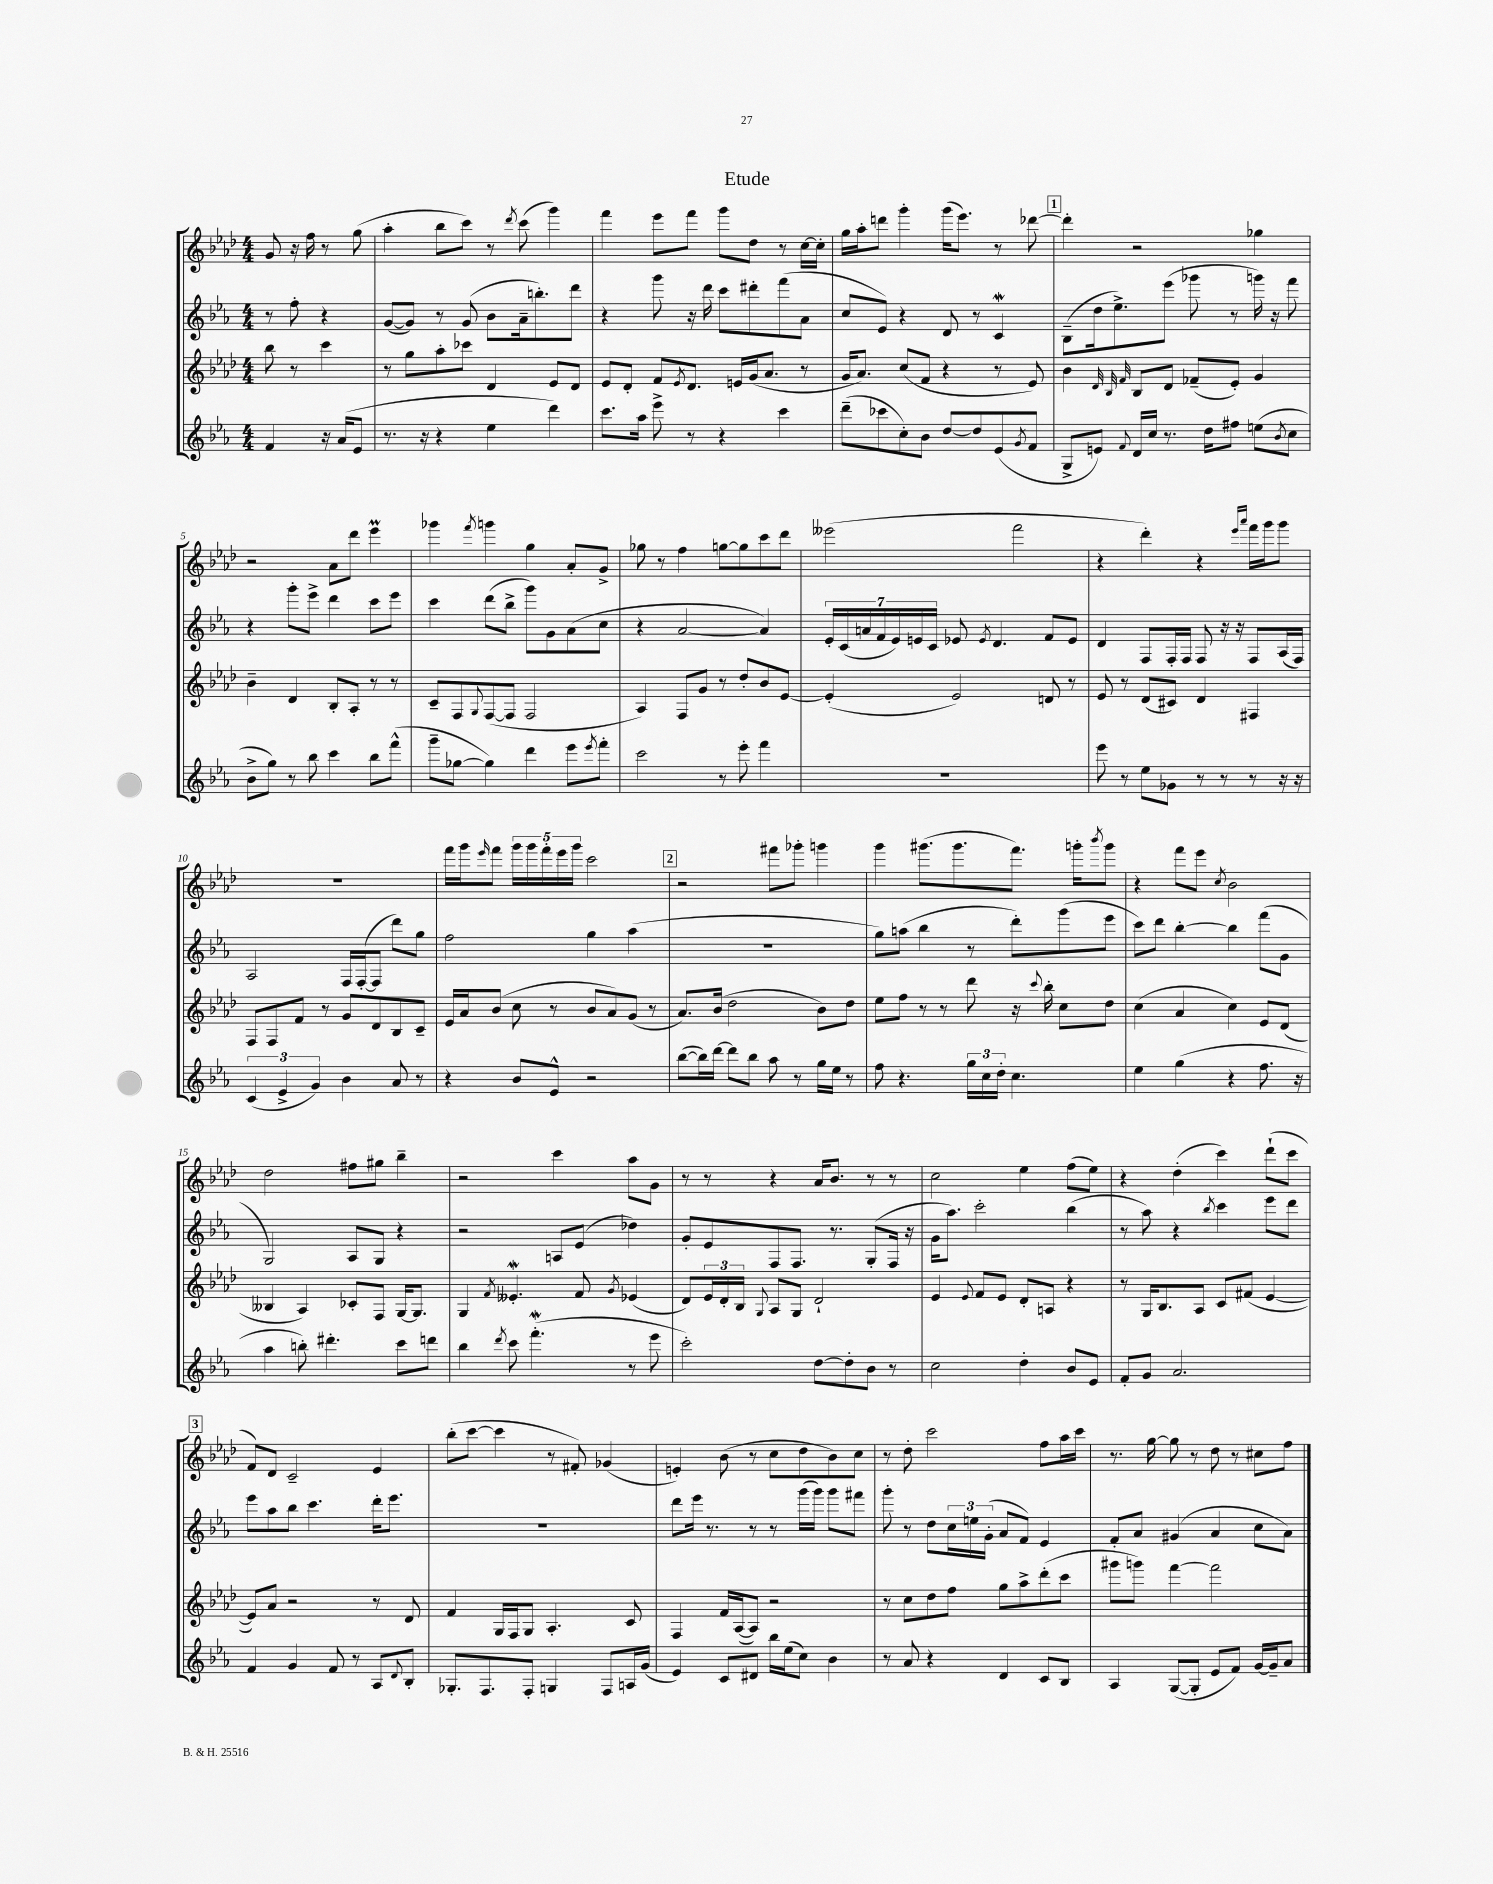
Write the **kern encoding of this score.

**kern	**kern	**kern	**kern
*part4	*part3	*part2	*part1
*staff4	*staff3	*staff2	*staff1
*clefG2	*clefG2	*clefG2	*clefG2
*k[b-e-a-]	*k[b-e-a-d-]	*k[b-e-a-]	*k[b-e-a-d-]
*M4/4	*M4/4	*M4/4	*M4/4
=	=	=	=
4f/	8bb-\	8r	8g/
.	8r	8ff'\	16r
.	.	.	16ff\
16r	4ccc\	4r	8r
(16a-/KL	.	.	.
8e-/J	.	.	(8gg\
=1	=1	=1	=1
8.r	8r	([8g/L	4aa-'\
.	8gg\L	8g/J])	.
16r	.	.	.
4r	8aa-'\	8r	8bb-\L
.	8ccc-X\J	(8g/	8ccc\J)
4ee-\	4d-/	8b-\L	8r
.	.	.	8qddd-/
.	.	16a-~\k	(8ccc\
.	.	8.bbn'\)	.
4ddd\)	8e-/L	.	4ggg\)
.	8d-/J	8ddd\J	.
=2	=2	=2	=2
8.ccc\L	8e-/L	4r	4fff\
.	8d-'/J	.	.
16aa-\Jk	.	.	.
8eee-^\	8f/L	8ggg\	8eee-\L
.	8qe-/	.	.
8r	8.d-/J	16r	8fff\J
.	.	16ddd\	.
4r	.	8ccc\L	8ggg\L
.	16en/LL	.	.
.	(16g/J	8ddd#X'\	8dd-\J
.	8.a-/J	.	.
4ccc\	.	(8fff\	8r
.	8r	8a-\J	[16cc\LL
.	.	.	16cc'\JJ]
=3	=3	=3	=3
(8ddd~\L	16g/KL	8cc/L	16gg\LL
.	8.a-/J)	.	16aa-'\J
8ccc-X\	.	8e-/J)	8dddn\J
8cc'\)	(8cc/L	4r	4ggg'\
8b-\J	8f/J	.	.
[8dd/L	4r	8d/	(16ggg\KL
.	.	.	8.eee-\J)
8dd/]	.	8r	.
(8e-/	8r	4cW/	8r
8qg/	.	.	.
8f/J	8e-/)	.	[8ddd-X\
!!LO:REH:place=s1:t=1
=4	=4	=4	=4
8G^/L	4b-\	(8B-~\L	4ddd-'\]
8en/J)	.	16dd\k	.
.	.	8.ee-^\)	.
.	32qqd-/	.	.
.	32qqB-/	.	.
8qqf/	32qqf/	.	.
16d/LL	8B-/L	.	2r
16cc/JJ	.	.	.
8.r	8d-/J	(8eee-\J	.
.	(8f-X~/L	8ggg-X\	.
16dd\KL	.	.	.
8ff#X\J	8e-'/J)	8r	.
(8een\L	4g/	16gggn\)	4gg-X\
.	.	16r	.
8qb-/	.	.	.
8cc\J	.	8fff\	.
!!LO:LB:g=z
=5	=5	=5	=5
8b-^\L	4b-~\	4r	2r
8gg\J)	.	.	.
8r	4d-/	8ggg'\L	.
8bb-\	.	8eee-^\J	.
4ccc\	8B-'/L	4ddd\	8a-\L
.	8A-'/J	.	8ddd-\J
8bb-\L	8r	8ccc\L	4eee-M\
(8fff^^\J	8r	8eee-\J	.
=6	=6	=6	=6
8ggg~\L	8c~/L	4ccc\	4ggg-X\
[8gg-X\J	8F/	.	.
.	8qqG/	.	8qfff/
4gg-\])	([8F/	(8ddd\L	4gggn\
.	8F/J]	8bb-^\J	.
4ddd\	2F/	8ggg\L)	4gg\
.	.	8g\	.
8eee-\L	.	(8a-\	8a-'/L
8qeee-/	.	.	.
8fff'\J	.	8cc\J	8g^/J
=7	=7	=7	=7
2ccc\	4A-/)	4r	8gg-X\
.	.	.	8r
.	8F/L	[2a-/	4ff\
.	8g/J	.	.
8r	8r	.	[8ggn\L
8eee-'\	8dd-'/L	.	8gg\]
4fff\	8b-/	4a-/])	8ccc\
.	[8e-/J	.	8ddd-\J
=8	=8	=8	=8
1r	(4e-'/]	28e-'/LL	(2eee--X\
.	.	(28c/	.
.	.	28an/	.
.	.	28f/	.
.	.	28e-/)	.
.	.	28en/	.
.	.	28c/JJ	.
.	2e-/)	8e-X/	.
.	.	8qe-/	.
.	.	4.d/	.
.	.	.	2fff\
.	8dn/	8f/L	.
.	8r	8e-/J	.
=9	=9	=9	=9
8eee-\	8e-/	4d/	4r
8r	8r	.	.
8ee-\L	(8d-/L	8F/L	4ddd-'\)
8g-X\J	8c#X/J)	16F'/L	.
.	.	16F/JJ	.
8r	4d-/	8F/	4r
8r	.	16r	.
.	.	16r	.
.	.	.	16qqeee-/LL
.	.	.	16qqaaa-/JJ
8r	4F#X/	8F/L	16fff\LL
.	.	.	16ggg\J
16r	.	(16A-/L	8ggg\J
16r	.	16F/JJ)	.
!!LO:LB:g=z
=10	=10	=10	=10
(6c/	8F/L	2A-/	1r
.	8F/	.	.
6e-^/	.	.	.
.	8f/J	.	.
6g/)	.	.	.
.	8r	.	.
4b-\	8g/L	16F/LL	.
.	.	([16F'/J	.
.	8d-/	8F/J]	.
8a-/	8B-/	8ddd\L)	.
8r	8c~/J	8gg\J	.
=11	=11	=11	=11
4r	16e-/LL	2ff\	16fff\LL
.	16a-/J	.	16ggg\J
.	.	.	16qqeee-/
.	(8b-/J	.	8fff\J
8b-/L	8cc\	.	20ggg\LL
.	.	.	20ggg\
.	.	.	20fff'\
8e-^^/J	8r	.	.
.	.	.	20eee-\
.	.	.	20ggg\JJ
2r	8b-/L	4gg\	2ccc\
.	8a-/)	.	.
.	(8g/J	(4aa-\	.
.	8r	.	.
!!LO:REH:place=s1:t=2
=12	=12	=12	=12
([8bb-\L	8.a-/L)	1r	2r
16bb-\L])	.	.	.
[16ddd\JJ	(16b-/Jk	.	.
8ddd\L]	2dd-\	.	.
8bb-\J	.	.	.
8aa-\	.	.	8fff#X\L
8r	.	.	8ggg-X'\J
16gg\LL	8b-\L)	.	4gggn\
16ee-\JJ	.	.	.
8r	8dd-\J	.	.
=13	=13	=13	=13
8ff\	8ee-\L	8gg\L)	4ggg\
4.r	8ff\J	(8aan\J	.
.	8r	4bb-\	(8.ggg#X\L
.	8r	.	.
.	.	.	8.ggg#\
24gg\LL	8ddd-\	8r	.
24cc\	.	.	.
24dd'\JJ	.	.	.
4.cc\	16r	8ddd'\L)	8.fff\J)
.	8qqccc/	.	.
.	16bb-'\	.	.
.	8cc\L	(8ggg\	.
.	.	.	16gggn'\KL
.	.	.	8qbbb-/
.	8dd-\J	8eee-\J	8ggg\J
=14	=14	=14	=14
4ee-\	(4cc\	8ccc\L)	4r
.	.	8ddd\J	.
(4gg\	4a-/	[4bb-'\	8fff\L
.	.	.	8eee-\J
.	.	.	8qcc/
4r	4cc\)	4bb-\]	2b-\
8.ff\	8e-/L	(8fff\L	.
.	(8d-/J	8g\J	.
16r	.	.	.
!!LO:LB:g=z
=15	=15	=15	=15
4aa-\	4B--X/	2G/)	2dd-\
8bbn'\)	4A-/)	.	.
4.ddd#X'\	.	.	.
.	8c-X'/L	8A-/L	8ff#X\L
.	8F/J	8G/J	8gg#X\J
8ccc\L	[16G/KL	4r	4bb-~\
.	8.G/J]	.	.
8dddn\J	.	.	.
=16	=16	=16	=16
4bb-\	4G/	2r	2r
8qddd/	8qf/	.	.
8ccc\	4.e--Xw'/	.	.
(4.fffW'\	.	.	.
.	.	8An/L	4ccc\
.	8f/	(8e-/J	.
.	8qg/	.	.
8r	(4e-X/	4dd-X\)	8aa-\L
8eee-\	.	.	8g\J
=17	=17	=17	=17
2ccc'\)	8d-/L)	8g'/L	8r
.	24e-/L	8e-/	8r
.	24d-'/	.	.
.	24B-/JJ	.	.
.	8qqG/	.	.
.	8A-/L	8F/	4r
.	8G/J	8.F/J	.
[8dd\L	2d-`/	.	16a-/KL
.	.	8.r	8.b-/J
8dd'\]	.	.	.
8b-\J	.	(8G'/L	8r
8r	.	16F/Jk	8r
.	.	16r	.
=18	=18	=18	=18
2cc\	4e-/	16g\KL	2cc\
.	.	8.aa-\J)	.
.	8qqe-/	.	.
.	8f/L	2ccc'\	.
.	8e-/J	.	.
4dd'\	8d-'/L	.	4ee-\
.	8An/J	.	.
8b-/L	4r	(4bb-\	(8ff\L
8e-/J	.	.	8ee-\J)
=19	=19	=19	=19
8f'/L	8r	8r	4r
8g/J	16G/KL	8aa-\)	.
.	8.B-/	.	.
2.a-/	.	4r	(4dd-'\
.	8A-/J	.	.
.	.	8qbb-/	.
.	8c/L	4ccc\	4ccc\)
.	(8f#X/J	.	.
.	[4e-/	8eee-\L	(8ddd-`\L
.	.	8ddd\J	8ccc\J
!!LO:LB:g=z
!!LO:REH:place=s1:t=3
=20	=20	=20	=20
4f/	8e-/L])	8eee-\L	8f/L)
.	8a-/J	8aa-\	8d-/J
4g/	2r	8bb-\J	2c~/
.	.	4.ccc\	.
8f/	.	.	.
8r	.	.	.
8A-/L	8r	16ddd'\KL	4e-/
.	.	8.eee-\J	.
8qqd/	.	.	.
8B-'/J	8d-/	.	.
=21	=21	=21	=21
8.G-X'/L	4f/	1r	(8bb-'\L
.	.	.	[8ccc\J
8.F/	.	.	.
.	16G/LL	.	4ccc\]
.	16F/J	.	.
8F'/J	8G/J	.	.
4Gn/	4.A-'/	.	8r
.	.	.	8f#X'/)
8F/L	.	.	(4g-X/
16An/L	8c/	.	.
(16g/JJ	.	.	.
=22	=22	=22	=22
4e-/)	4F/	8ddd\L	4en'/)
.	.	16eee-\Jk	.
.	.	8.r	.
8c/L	16f/LL	.	(8b-\
.	([16A-/J	.	.
8d#X/J	8A-/J])	8r	8r
16bb-\LL	2r	8r	8cc\L
(16ee-\J	.	.	.
8cc\J)	.	(16ggg\LL	8dd-\
.	.	16ggg\JJ)	.
4b-\	.	8ggg\L	8b-\)
.	.	8fff#X\J	8cc\J
=23	=23	=23	=23
8r	8r	8ggg'\	8r
8a-/	8cc\L	8r	8dd-'\
4r	8dd-\	8dd\L	2ccc\
.	8ff\J	24cc\L	.
.	.	24een\	.
.	.	(24g'\JJ	.
4d/	8gg\L	8a-/L	.
.	8aa-^\	8f/J)	.
8c/L	(8ddd-'\	4e-/	8ff\L
8B-/J	8ccc\J	.	16aa-\L
.	.	.	16ccc\JJ
=24	=24	=24	=24
4A-/	8ggg#X\L	8f'/L	8.r
.	8gggn\J)	8a-/J	.
.	.	.	[16gg\
([8G/L	[4fff\	(4g#X/	8gg\]
8G'/J]	.	.	8r
8e-/L	2fff\]	4a-/	8dd-\
8f/J)	.	.	8r
[16g/LL	.	8cc\L	8cc#X\L
16g~/J]	.	.	.
8a-/J	.	8a-\J)	8ff\J
==	==	==	==
*-	*-	*-	*-
